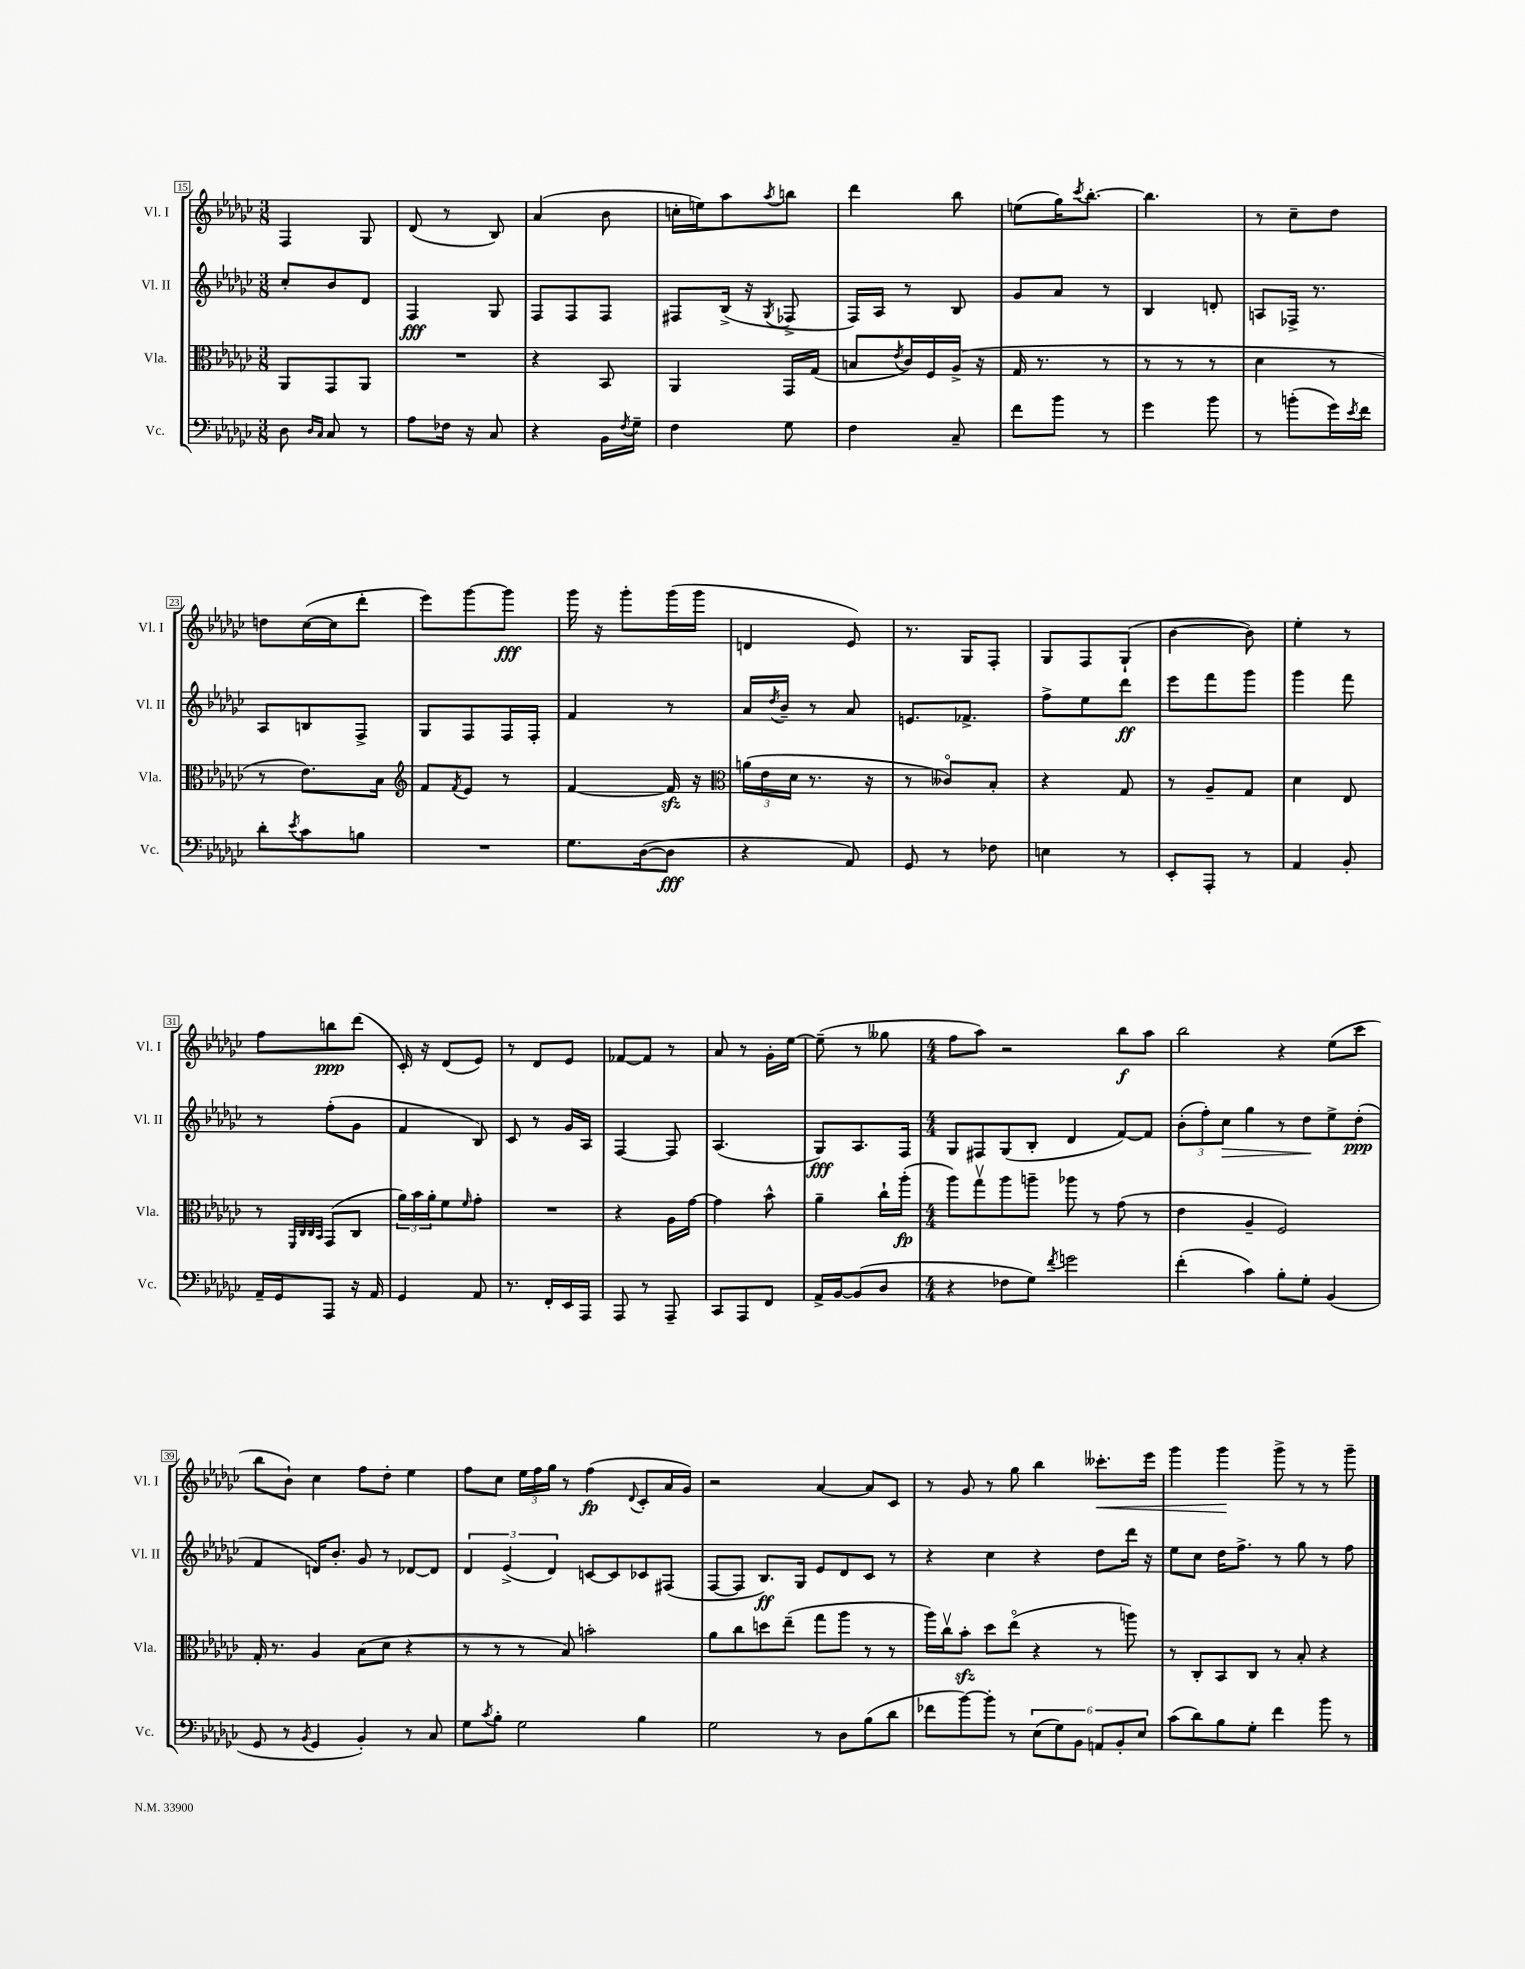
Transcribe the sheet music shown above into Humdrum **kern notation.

**kern	**dynam	**kern	**dynam	**kern	**dynam	**kern	**dynam
*part4	*part4	*part3	*part3	*part2	*part2	*part1	*part1
*staff4	*staff4	*staff3	*staff3	*staff2	*staff2	*staff1	*staff1
*I"Vc.	*	*I"Vla.	*	*I"Vl. II	*	*I"Vl. I	*
*I'Vc.	*	*I'Vla.	*	*I'Vl. II	*	*I'Vl. I	*
*clefF4	*	*clefC3	*	*clefG2	*	*clefG2	*
*k[b-e-a-d-g-c-]	*	*k[b-e-a-d-g-c-]	*	*k[b-e-a-d-g-c-]	*	*k[b-e-a-d-g-c-]	*
*M3/8	*	*M3/8	*	*M3/8	*	*M3/8	*
=15	=15	=15	=15	=15	=15	=15	=15
8D-\	.	8AA-/L	.	8cc-'/L	.	4F/	.
16qqD-/LL	.	.	.	.	.	.	.
16qqC-/JJ	.	.	.	.	.	.	.
8C-/	.	8GG-/	.	8b-/	.	.	.
8r	.	8AA-/J	.	8d-/J	.	8G-/	.
=16	=16	=16	=16	=16	=16	=16	=16
8A-\L	.	4.r	.	4F/	fff	(8d-/	.
16F-X\Jk	.	.	.	.	.	8r	.
16r	.	.	.	.	.	.	.
8C-/	.	.	.	8G-/	.	8B-/)	.
=17	=17	=17	=17	=17	=17	=17	=17
4r	.	4r	.	8F/L	.	(4a-/	.
.	.	.	.	8F/	.	.	.
16BB-\LL	.	8BB-/	.	8F/J	.	8b-\	.
8qF/	.	.	.	.	.	.	.
16G-~\JJ	.	.	.	.	.	.	.
=18	=18	=18	=18	=18	=18	=18	=18
4F\	.	4AA-/	.	8F#X/L	.	16ccn'\LL	.
.	.	.	.	.	.	16een\J)	.
.	.	.	.	(16B-^/Jk	.	8aa-\	.
.	.	.	.	16r	.	.	.
.	.	.	.	8qG-/	.	8qaa-/	.
8G-\	.	16GG-/LL	.	8F-X^/	.	8bbn\J	.
.	.	(16G-/JJ	.	.	.	.	.
=19	=19	=19	=19	=19	=19	=19	=19
4F\	.	8Bn/L	.	16F/LL)	.	4ddd-\	.
.	.	.	.	16A-/JJ	.	.	.
.	.	8qe-/	.	.	.	.	.
.	.	16c-/L)	.	8r	.	.	.
.	.	16F/	.	.	.	.	.
8C-~/	.	(16A-^/JJ	.	8B-/	.	8bb-\	.
.	.	16r	.	.	.	.	.
=20	=20	=20	=20	=20	=20	=20	=20
8f\L	.	16G-/	.	8g-/L	.	(8een\L	.
.	.	8.r	.	.	.	.	.
8b-\J	.	.	.	8a-/J	.	16gg-\K)	.
.	.	.	.	.	.	8qccc-/	.
.	.	.	.	.	.	[8.bb-'\J	.
8r	.	8r	.	8r	.	.	.
=21	=21	=21	=21	=21	=21	=21	=21
4g-\	.	8r	.	4B-/	.	4.bb-\]	.
.	.	8r	.	.	.	.	.
8b-\	.	8r	.	8dn'/	.	.	.
=22	=22	=22	=22	=22	=22	=22	=22
8r	.	4d-\	.	8An/L	.	8r	.
(8bn'\L	.	.	.	16F-X^/Jk	.	8cc-~\L	.
.	.	.	.	8.r	.	.	.
16g-\L)	.	8r	.	.	.	8dd-\J	.
8qe-/	.	.	.	.	.	.	.
16f\JJ	.	.	.	.	.	.	.
!!LO:LB:g=z
=23	=23	=23	=23	=23	=23	=23	=23
8d-'\L	.	8r	.	8A-/L	.	8ddn\L	.
8qe-/	.	.	.	.	.	.	.
8c-\	.	8.e-\L)	.	8Bn/	.	([16cc-\L	.
.	.	.	.	.	.	16cc-\J]	.
8Bn\J	.	.	.	8F^/J	.	8ddd-'\J	.
.	.	16B-\Jk	.	.	.	.	.
=24	=24	=24	=24	=24	=24	=24	=24
*	*	*clefG2	*	*	*	*	*
4.r	.	8f/L	.	8G-/L	.	8eee-\L)	.
.	.	8qf/	.	.	.	.	.
.	.	8e-/J	.	8F/	.	[8ggg-\	.
.	.	8r	.	16F/L	.	8ggg-\J]	fff
.	.	.	.	16F'/JJ	.	.	.
=25	=25	=25	=25	=25	=25	=25	=25
8.G-\L	.	[4f/	.	4f/	.	16ggg-\	.
.	.	.	.	.	.	16r	.
.	.	.	.	.	.	8ggg-'\L	.
([16D-\k	.	.	.	.	.	.	.
8D-\J]	fff	16fzz/]	.	8r	.	(16ggg-\L	.
.	.	16r	.	.	.	16ggg-\JJ	.
=26	=26	=26	=26	=26	=26	=26	=26
*	*	*clefC3	*	*	*	*	*
4r	.	(24an\LL	.	16a-/LL	.	4dn/	.
.	.	24e-\	.	.	.	.	.
.	.	.	.	8qdd-/	.	.	.
.	.	.	.	16b-~/JJ	.	.	.
.	.	24d-\JJ	.	.	.	.	.
.	.	8.r	.	8r	.	.	.
8AA-/)	.	.	.	8a-/	.	8e-/)	.
.	.	16r	.	.	.	.	.
=27	=27	=27	=27	=27	=27	=27	=27
8GG-/	.	8r	.	8.en/L	.	8.r	.
8r	.	8c--X/L)	.	.	.	.	.
.	.	.	.	8.f-X^/J	.	16G-/KL	.
8F-X\	.	8B-'/J	.	.	.	8F'/J	.
=28	=28	=28	=28	=28	=28	=28	=28
4En\	.	4r	.	8ff^\L	.	8G-/L	.
.	.	.	.	8ee-\	.	8F/	.
8r	.	8G-/	.	8ddd-\J	ff	(8G-`/J	.
=29	=29	=29	=29	=29	=29	=29	=29
8EE-'/L	.	8r	.	8eee-\L	.	[4b-\	.
8AAA-'/J	.	8A-~/L	.	8fff\	.	.	.
8r	.	8G-/J	.	8ggg-\J	.	8b-\])	.
=30	=30	=30	=30	=30	=30	=30	=30
4AA-/	.	4d-\	.	4ggg-\	.	4ee-'\	.
8BB-'/	.	8E-/	.	8fff\	.	8r	.
!!LO:LB:g=z
=31	=31	=31	=31	=31	=31	=31	=31
16AA-~/LL	.	8r	.	8r	.	8ff\L	.
16GG-/J	.	.	.	.	.	.	.
.	.	32qqFF/LLL	.	.	.	.	.
.	.	32qqC-/	.	.	.	.	.
.	.	32qqC-/	.	.	.	.	.
.	.	32qqBB-/JJJ	.	.	.	.	.
8AAA-/J	.	(8GG-/L	.	(8ff'\L	.	8bbn\	ppp
16r	.	8C-/J	.	8g-\J	.	(8ddd-\J	.
16AA-/	.	.	.	.	.	.	.
=32	=32	=32	=32	=32	=32	=32	=32
4GG-/	.	24a-\LL)	.	4f/	.	16c-'/)	.
.	.	24b-\	.	.	.	.	.
.	.	.	.	.	.	16r	.
.	.	24a-'\J	.	.	.	.	.
.	.	8f\	.	.	.	(8d-/L	.
.	.	16qqf/	.	.	.	.	.
8AA-/	.	8g-'\J	.	8B-/)	.	8e-/J)	.
=33	=33	=33	=33	=33	=33	=33	=33
8.r	.	4.r	.	8c-/	.	8r	.
.	.	.	.	8r	.	8d-/L	.
16FF'/LL	.	.	.	.	.	.	.
16EE-/	.	.	.	16g-/LL	.	8e-/J	.
16AAA-/JJ	.	.	.	16A-/JJ	.	.	.
=34	=34	=34	=34	=34	=34	=34	=34
8AAA-/	.	4r	.	[4F/	.	[8f-X/L	.
8r	.	.	.	.	.	8f-/J]	.
8AAA-~/	.	16A-\LL	.	8F/]	.	8r	.
.	.	[16g-\JJ	.	.	.	.	.
=35	=35	=35	=35	=35	=35	=35	=35
8CC-/L	.	4g-\]	.	(4.A-/	.	8a-/	.
8AAA-/	.	.	.	.	.	8r	.
8FF/J	.	8b-^^\	.	.	.	16g-'\LL	.
.	.	.	.	.	.	[16ee-\JJ	.
=36	=36	=36	=36	=36	=36	=36	=36
16AA-^/LL	.	4a-~\	.	8G-/L)	fff	(8ee-~\]	.
[16BB-/J	.	.	.	.	.	.	.
(8BB-/]	.	.	.	8.A-/	.	8r	.
8D-/J	.	16cc-`\LL	.	.	.	8gg--X\	.
.	.	(16aa-'\JJ	fp	16F/Jk	.	.	.
=37	=37	=37	=37	=37	=37	=37	=37
*M4/4	*	*M4/4	*	*M4/4	*	*M4/4	*
4r	.	8aa-\L)	.	8G-/L	.	8ff\L	.
.	.	8gg-v\	.	8F#X/	.	8aa-\J)	.
8F-X\L	.	8aa-\	.	(8G-/	.	2r	.
8G-\J)	.	8aan~\J	.	8B-'/J	.	.	.
8qf/	.	.	.	.	.	.	.
2gn\	.	8aa-X\	.	4d-/	.	.	.
.	.	8r	.	.	.	.	.
.	.	(8g-\	.	[8f/L)	.	8bb-\L	f
.	.	8r	.	8f/J]	.	8aa-\J	.
=38	=38	=38	=38	=38	=38	=38	=38
(4f'\	.	4e-\	.	(12b-'\L	.	2bb-\	.
.	.	.	.	12ff'\)	.	.	.
!	!	!	!	!	!LO:HP:b	!	!
.	.	.	.	12cc-\J	>	.	.
4c-\)	.	4A-~/	.	4gg-\	.	.	.
8B-'\L	.	2F/)	.	8r	.	4r	.
8G-'\J	.	.	.	8dd-\L	.	.	.
(4BB-/	.	.	.	8ee-^\	]	(8ee-\L	.
.	.	.	.	(8dd-'\J	ppp	8ccc-\J	.
!!LO:LB:g=z
=39	=39	=39	=39	=39	=39	=39	=39
8GG-/	.	16G-'/	.	4f/	.	8bb-\L	.
.	.	8.r	.	.	.	.	.
8r	.	.	.	.	.	8b-`\J)	.
8qBB-/	.	.	.	.	.	.	.
4GG-/	.	4A-/	.	16dn/KL)	.	4cc-\	.
.	.	.	.	8.b-'/J	.	.	.
4BB-'/)	.	(8B-\L	.	8g-/	.	8ff\L	.
.	.	8d-\J	.	8r	.	8dd-'\J	.
8r	.	4r	.	[8d-X/L	.	4ee-\	.
8C-/	.	.	.	8d-/J]	.	.	.
=40	=40	=40	=40	=40	=40	=40	=40
8G-\L	.	8r	.	6d-/	.	8ff\L	.
8qc-/	.	.	.	.	.	.	.
8B-'\J	.	8r	.	.	.	8cc-\J	.
.	.	.	.	(6e-^/	.	.	.
2G-\	.	8r	.	.	.	24ee-\LL	.
.	.	.	.	.	.	24ff\	.
.	.	.	.	6d-/)	.	24gg-\JJ	.
.	.	8B-/)	.	.	.	8r	.
.	.	2bn'\	.	[8cn/L	.	(4ff\	fp
.	.	.	.	8c/]	.	.	.
.	.	.	.	.	.	8qqd-/	.
4B-\	.	.	.	8c-X/	.	8c-'/L	.
.	.	.	.	(8F#X/J	.	16a-/L	.
.	.	.	.	.	.	16g-/JJ)	.
=41	=41	=41	=41	=41	=41	=41	=41
2G-\	.	8a-\L	.	[8F/L	.	2r	.
.	.	8cc-\	.	8F/J]	.	.	.
.	.	8ddn\	.	8.B-/L)	ff	.	.
.	.	(8ee-~\J	.	.	.	.	.
.	.	.	.	16G-/Jk	.	.	.
8r	.	8gg-\L	.	8e-/L	.	[4a-/	.
8D-\L	.	8aa-\J	.	8d-/	.	.	.
(8B-\	.	8r	.	8c-/J	.	8a-/L]	.
8d-\J	.	8r	.	8r	.	8c-/J	.
=42	=42	=42	=42	=42	=42	=42	=42
8f-X\L	.	16aa-\LL)	.	4r	.	8r	.
.	.	16cc-v\J	.	.	.	.	.
[8b-\)	.	8b-zz'\J	.	.	.	8g-/	.
8b-'\J]	.	8dd-\L	.	4cc-\	.	8r	.
8r	.	(8ee-\J	.	.	.	8gg-\	.
(12E-\L	.	4r	.	4r	.	4bb-\	.
12G-\)	.	.	.	.	.	.	.
12BB-\J	.	.	.	.	.	.	.
!	!	!	!	!	!	!	!LO:HP:b
12AAn/L	.	8r	.	8dd-\L	.	8.ccc--X'\L	<
12BB-'/	.	.	.	.	.	.	.
.	.	8aan\)	.	16ddd-\Jk	.	.	.
12E-/J	.	.	.	.	.	.	.
.	.	.	.	16r	.	16eee-\Jk	.
=43	=43	=43	=43	=43	=43	=43	=43
(8c-\L	.	8r	.	8ee-\L	.	4ggg-\	.
8d-\)	.	8C-'/L	.	8cc-\J	.	.	.
8B-\	.	8BB-/	.	16dd-\KL	.	4ggg-\	.
.	.	.	.	8.ff^\J	.	.	.
8G-'\J	.	8C-/J	.	.	.	.	.
4f\	.	8r	.	8r	.	8ggg-^\	[
.	.	8B-'/	.	8gg-\	.	8r	.
8b-\	.	4r	.	8r	.	8r	.
8r	.	.	.	8ff\	.	8ggg-~\	.
==	==	==	==	==	==	==	==
*-	*-	*-	*-	*-	*-	*-	*-
